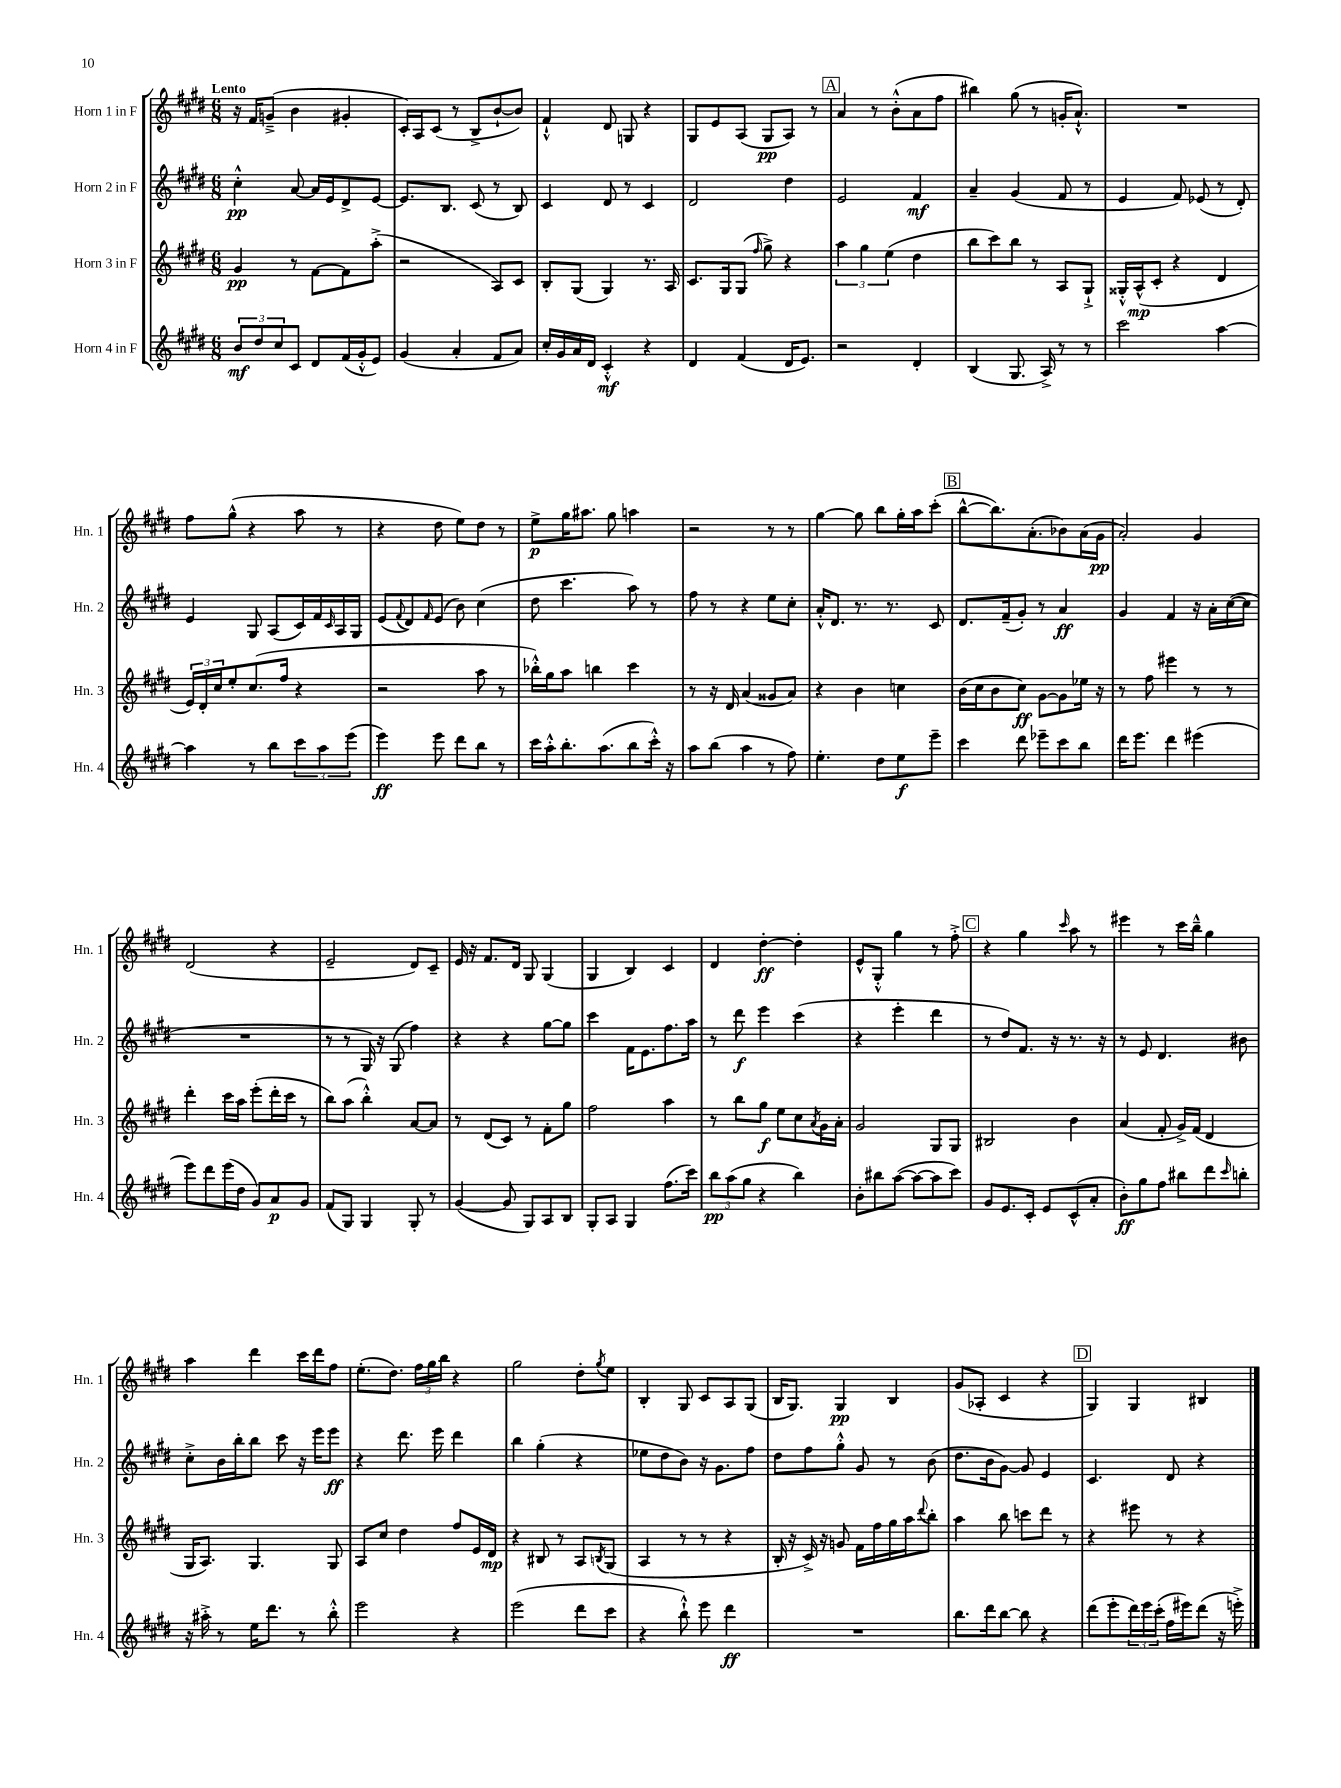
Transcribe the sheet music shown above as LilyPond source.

<<
\new StaffGroup <<
\new Staff = "s0" \with { instrumentName = "Horn 1 in F" shortInstrumentName = "Hn. 1" } {
    \clef treble \key e \major \numericTimeSignature \time 6/8 \tempo "Lento"
    r16 fis'16 g'8--->( b'4 gis'4-. |
    cis'16-.) a16 cis'8( r8 b8-> b'8~-! b'8) |
    fis'4-!-^ dis'8 g8 r4 |
    gis8 e'8 a8( gis8\pp a8) r8 |
    \mark \markup { \box "A" } a'4 r8 b'8-.-^( a'8 fis''8 |
    bis''4) gis''8( r8 g'16-. a'8.-!-^) |
    R2. |
    fis''8 gis''8-^( r4 a''8 r8 |
    r4 dis''8 e''8) dis''8 r8 |
    e''8->\p gis''16 ais''8. gis''8 a''4 |
    r2 r8 r8 |
    gis''4~ gis''8 b''8 gis''16-. a''16 cis'''8-.( |
    \mark \markup { \box "B" } b''8~-^ b''8.) a'8.-.( bes'8) a'16( gis'16\pp |
    a'2-.) gis'4 |
    dis'2( r4 |
    e'2-- dis'8) cis'8-- |
    e'16 r16 fis'8. dis'16 gis8 gis4( |
    gis4 b4) cis'4 |
    dis'4 dis''4~-.\ff dis''4-. |
    e'8-^ gis8-.-^ gis''4 r8 fis''8-.-> |
    \mark \markup { \box "C" } r4 gis''4 \grace { cis'''16 } a''8 r8 |
    eis'''4 r8 cis'''16 b''16---^ gis''4 |
    a''4 dis'''4 cis'''16 dis'''16 fis''8 |
    e''8.-.( dis''8.) \tuplet 3/2 { fis''16 gis''16 b''16 } r4 |
    gis''2 dis''8-. \acciaccatura { gis''8 } e''8 |
    b4-. gis8 cis'8 a8 gis8( |
    b16 gis8.) gis4\pp b4 |
    gis'8( aes8-. cis'4 r4 |
    \mark \markup { \box "D" } gis4) gis4 bis4 \bar "|." |
}
\new Staff = "s1" \with { instrumentName = "Horn 2 in F" shortInstrumentName = "Hn. 2" } {
    \clef treble \key e \major \numericTimeSignature \time 6/8
    cis''4-.-^\pp a'8~ a'16 e'16 dis'8-> e'8~ |
    e'8. b8. cis'8( r8 b8) |
    cis'4 dis'8 r8 cis'4 |
    dis'2 dis''4 |
    \mark \markup { \box "A" } e'2 fis'4\mf |
    a'4-- gis'4( fis'8 r8 |
    e'4 fis'8) ees'8( r8 dis'8-.) |
    e'4 gis8 a8( cis'16) fis'16 \grace { cis'16 } a16 gis16 |
    e'8( \appoggiatura { fis'8 } dis'8) \grace { fis'16 } e'8( b'8) cis''4( |
    dis''8 cis'''4. a''8) r8 |
    fis''8 r8 r4 e''8 cis''8-. |
    a'16-.-^ dis'8. r8. r8. cis'8 |
    \mark \markup { \box "B" } dis'8. fis'16--( gis'8-.) r8 a'4\ff |
    gis'4 fis'4 r16 a'16-. cis''16~( cis''16 |
    R2. |
    r8 r8 gis16) r16 gis8( fis''4) |
    r4 r4 gis''8~ gis''8 |
    cis'''4 fis'16 e'8. fis''8. a''16 |
    r8 dis'''8\f e'''4 cis'''4( |
    r4 e'''4-. dis'''4 |
    \mark \markup { \box "C" } r8 dis''8) fis'8. r16 r8. r16 |
    r8 e'8 dis'4. bis'8 |
    cis''8-.-> b'16 b''16-. b''8 cis'''8 r16 e'''16 e'''8\ff |
    r4 dis'''8. e'''16 dis'''4 |
    b''4 gis''4-.( r4 |
    ees''8 dis''8 b'8) r16 gis'8. fis''8 |
    dis''8 fis''8 gis''8-.-^ gis'8 r8 b'8( |
    dis''8. b'16 gis'8~) gis'8 e'4 |
    \mark \markup { \box "D" } cis'4. dis'8 r4 \bar "|." |
}
\new Staff = "s2" \with { instrumentName = "Horn 3 in F" shortInstrumentName = "Hn. 3" } {
    \clef treble \key e \major \numericTimeSignature \time 6/8
    gis'4\pp r8 fis'8~ fis'8 a''8-.->( |
    r2 a8) cis'8 |
    b8-. gis8( gis4) r8. a16 |
    cis'8. gis16 gis8( \grace { fis''16 } gis''8->) r4 |
    \mark \markup { \box "A" } \tuplet 3/2 { a''4 gis''4 e''4( } dis''4 |
    b''8 cis'''8) b''8 r8 a8 gis8-!-> |
    gisis16-.-^ a16-^\mp( cis'8-. r4 dis'4 |
    \tuplet 3/2 { e'16) dis'16-. cis''16 } e''8-. cis''8.( fis''16 r4 |
    r2 a''8 r8 |
    bes''16-.-^) gis''16 a''8 b''4 cis'''4 |
    r8 r16 dis'16 a'4( gisis'8 a'8) |
    r4 b'4 c''4 |
    \mark \markup { \box "B" } b'16( cis''16 b'8 cis''8\ff) gis'8~ gis'8 ees''16 r16 |
    r8 fis''8 eis'''4 r8 r8 |
    dis'''4-. cis'''16 a''16 e'''8-.( dis'''16-. cis'''16 r8 |
    b''8) a''8( b''4-.-^) a'8~ a'8 |
    r8 dis'8( cis'8) r8 fis'8-. gis''8 |
    fis''2 a''4 |
    r8 b''8 gis''8\f e''8 cis''8 \acciaccatura { a'8 } gis'16 a'16-. |
    gis'2 gis8 gis8 |
    \mark \markup { \box "C" } bis2 b'4 |
    a'4( fis'8-. gis'16->) fis'16( dis'4 |
    gis16 a8.) gis4. gis8 |
    a8 cis''8 dis''4 fis''8 e'16 dis'16\mp |
    r4 bis8 r8 a8 \acciaccatura { b8 } gis8( |
    a4 r8 r8 r4 |
    b16-. r16 cis'16->) r16 g'8 fis'16 fis''16 gis''16 a''16 \appoggiatura { dis'''8 } b''8-. |
    a''4 b''8 c'''8 dis'''8 r8 |
    \mark \markup { \box "D" } r4 eis'''8 r8 r4 \bar "|." |
}
\new Staff = "s3" \with { instrumentName = "Horn 4 in F" shortInstrumentName = "Hn. 4" } {
    \clef treble \key e \major \numericTimeSignature \time 6/8
    \tuplet 3/2 { b'8\mf dis''8 cis''8 } cis'8 dis'8 fis'16( gis'16-.-^ e'8) |
    gis'4( a'4-. fis'8 a'8) |
    cis''16-. gis'16 a'16 dis'16 cis'4-.-^\mf r4 |
    dis'4 fis'4( dis'16 e'8.) |
    \mark \markup { \box "A" } r2 dis'4-. |
    b4( gis8. a16->) r8 r8 |
    cis'''2 a''4~ |
    a''4 r8 b''8 \tuplet 3/2 { cis'''8 a''8 e'''8( } |
    e'''4\ff) e'''8 dis'''8 b''8 r8 |
    cis'''16 a''16-.-^ b''8.-. a''8.( b''8 cis'''16-.-^) r16 |
    a''8 b''8( a''4 r8 fis''8) |
    e''4.-. dis''8 e''8\f e'''8-- |
    \mark \markup { \box "B" } cis'''4 dis'''8 ees'''8-- cis'''8 b''8 |
    dis'''16 e'''8. dis'''4 eis'''4( |
    e'''8) dis'''8 e'''16( dis''16 gis'8) a'8\p gis'8 |
    fis'8( gis8) gis4 gis8-. r8 |
    gis'4~( gis'8 gis8) a8 b8 |
    gis8-. a8 gis4 fis''8.( cis'''16) |
    \tuplet 3/2 { b''8\pp a''8( gis''8 } r4 b''4) |
    b'8-. bis''8 a''8~( a''8~ a''8 cis'''8) |
    \mark \markup { \box "C" } gis'8 e'8. cis'16-. e'8 cis'8-^( a'8-. |
    b'8-.\ff) gis''8 fis''8 bis''8 dis'''8 \grace { cis'''16 } b''8-. |
    r16 ais''16-.-> r8 e''16 dis'''8. r8 b''8-.-^ |
    e'''2 r4 |
    e'''2( dis'''8 cis'''8 |
    r4 b''8-!-^) e'''8 dis'''4\ff |
    R2. |
    b''8. dis'''16 b''8~ b''8 r4 |
    \mark \markup { \box "D" } dis'''8( e'''8-. \tuplet 3/2 { dis'''16) e'''16 cis'''16-.( } fis''16 eis'''16) dis'''8( r16 e'''16-.->) \bar "|." |
}
>>
>>
\layout { \context { \Score \remove "Bar_number_engraver" } }
